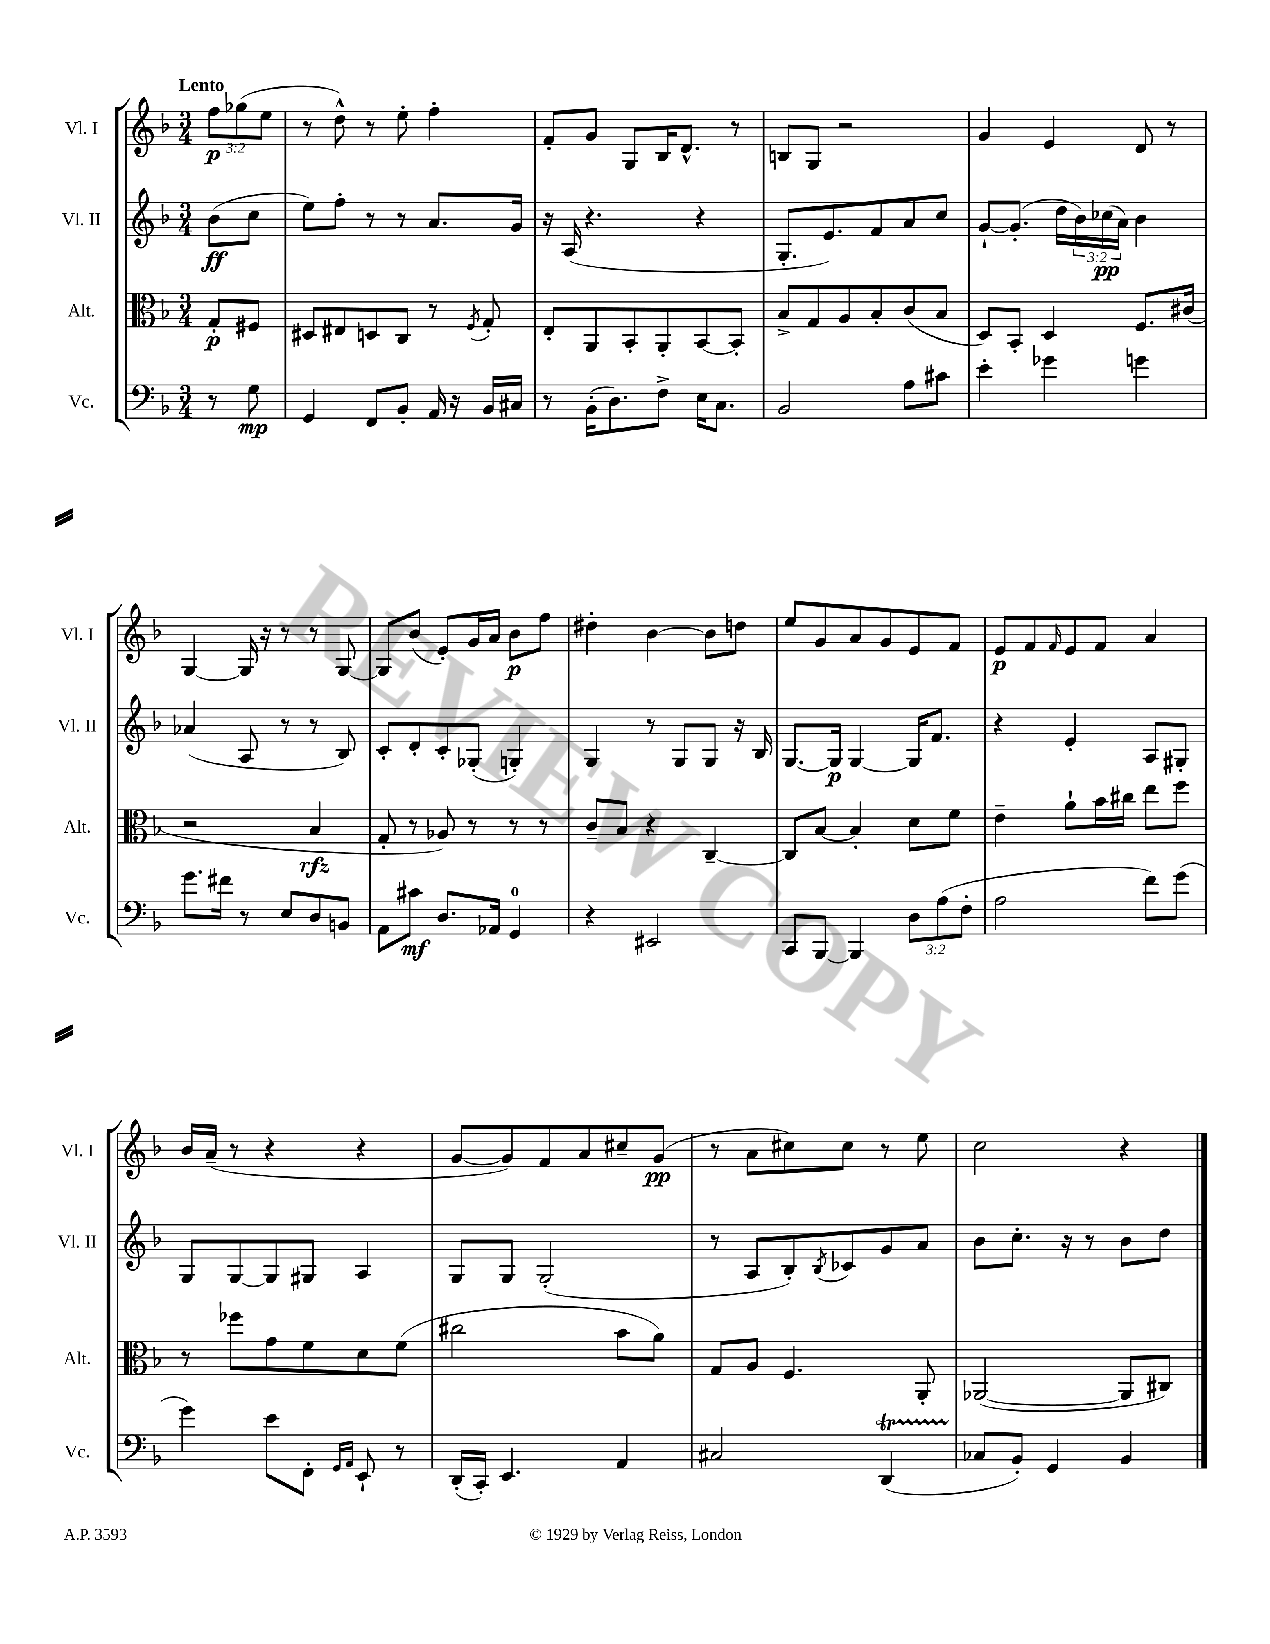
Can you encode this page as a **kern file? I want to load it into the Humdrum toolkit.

**kern	**kern	**kern	**kern
*staff4	*staff3	*staff2	*staff1
*clefF4	*clefC3	*clefG2	*clefG2
*k[b-]	*k[b-]	*k[b-]	*k[b-]
*M3/4	*M3/4	*M3/4	*M3/4
8r	8G'/L	(8b-\L	12ff\L
.	.	.	(12gg-\
8G\	8F#/J	8cc\J	.
.	.	.	12ee\J
=	=	=	=
4GG/	8D#/L	8ee\L)	8r
.	8E#/	8ff'\J	8dd^^\)
8FF/L	8D/	8r	8r
8BB-'/J	8C/J	8r	8ee'\
16AA/	8r	8.a/L	4ff'\
16r	.	.	.
.	8qF/	.	.
16BB-/LL	8G'/	.	.
16C#/JJ	.	16g/Jk	.
=	=	=	=
8r	8E'/L	16r	8f'/L
.	.	(16A/	.
(16BB-'\LK	8AA/	4.r	8g/J
8.D\)	.	.	.
.	8BB-'/	.	8G/L
8F^\J	8AA'/	.	16B-/K
.	.	.	8.d^^/J
16E\LK	[8BB-/	4r	.
8.C\J	.	.	.
.	8BB-'/]J	.	8r
=	=	=	=
2BB-/	8B-^/L	8.G'/L	8B/L
.	8G/	.	8G/J
.	.	8.e/)	.
.	8A/	.	2r
.	8B-'/	8f/	.
8A\L	(8c/	8a/	.
8c#\J	8B-/J	8cc/J	.
=	=	=	=
4e'\	8D/L)	[8g`/L	4g/
.	8BB-'/J	(8.g'/]J	.
4g-\	4D/	.	4e/
.	.	16dd\LL	.
.	.	24b-\)	.
.	.	(24cc-\	.
.	.	24a\JJ)	.
4g\	8.F/L	4b-\	8d/
.	.	.	8r
.	(16c#/Jk	.	.
=	=	=	=
8.g\L	2r	(4a-/	[4G/
16f#\Jk	.	.	.
8r	.	8A/	16G/]
.	.	.	16r
8E/L	.	8r	8r
8D/	4B-/	8r	8r
8BB/J	.	8B-/)	[8G/
=	=	=	=
8AA\L	8G'/	8c'/L	8G/]L
8c#\J	8r	8d'/	(8b-/J
8.D/L	8A-/)	8c'/	8e'/L)
.	8r	(8G-'/J	16g/L
16AA-/Jk	.	.	16a/JJ
4GG/	8r	4G'/)	8b-\L
.	8r	.	8ff\J
=	=	=	=
4r	8c~/L	4G/	4dd#'\
.	8B-/J	.	.
2EE#/	4r	8r	[4b-\
.	.	8G/L	.
.	[4C~/	8G/J	8b-\]L
.	.	16r	8dd\J
.	.	16B-/	.
=	=	=	=
8CC/L	8C/]L	[8.G/L	8ee/L
[8BBB-/J	[8B-/J	.	8g/
.	.	16G/]Jk	.
4BBB-/]	4B-'/]	[4G/	8a/
.	.	.	8g/
12D\L	8d\L	16G/]LK	8e/
.	.	8.f/J	.
(12A\	.	.	.
.	8f\J	.	8f/J
12F'\J	.	.	.
=	=	=	=
2A\	4e~\	4r	8e/L
.	.	.	8f/
.	.	.	16qqf/
.	8a`\L	4e'/	8e/
.	16b-\L	.	8f/J
.	16cc#\JJ	.	.
8f\L)	8ee\L	8A/L	4a/
(8g\J	8ff\J	8G#'/J	.
=	=	=	=
4g\)	8r	8G/L	16b-/LL
.	.	.	(16a~/JJ
.	8ff-\L	[8G/	8r
8e\L	8g\	8G/]	4r
8FF'\J	8f\	8G#/J	.
16qqGG/LL	.	.	.
16qqAA/JJ	.	.	.
8EE`/	8d\	4A/	4r
8r	(8f\J	.	.
=	=	=	=
(16DD'/LL	2cc#\	8G/L	[8g/L
16CC'/JJ)	.	.	.
4.EE/	.	8G/J	8g/])
.	.	(2G'/	8f/
.	.	.	8a/
4AA/	8b-\L	.	8cc#~/
.	8a\J)	.	(8g/J
=	=	=	=
2C#/	8G/L	8r	8r
.	8A/J	8A/L	8a\L
.	4.F/	8B-'/)	8cc#\)
.	.	8qB-/	.
.	.	8c-/	8cc#\J
(4DD/	.	8g/	8r
.	8AA'/	8a/J	8ee\
=	=	=	=
8C-/L	([2AA-/	8b-\L	2cc\
8BB-'/J)	.	8.cc'\J	.
4GG/	.	.	.
.	.	16r	.
.	.	8r	.
4BB-/	8AA-/]L	8b-\L	4r
.	8C#/J)	8dd\J	.
==	==	==	==
*-	*-	*-	*-
